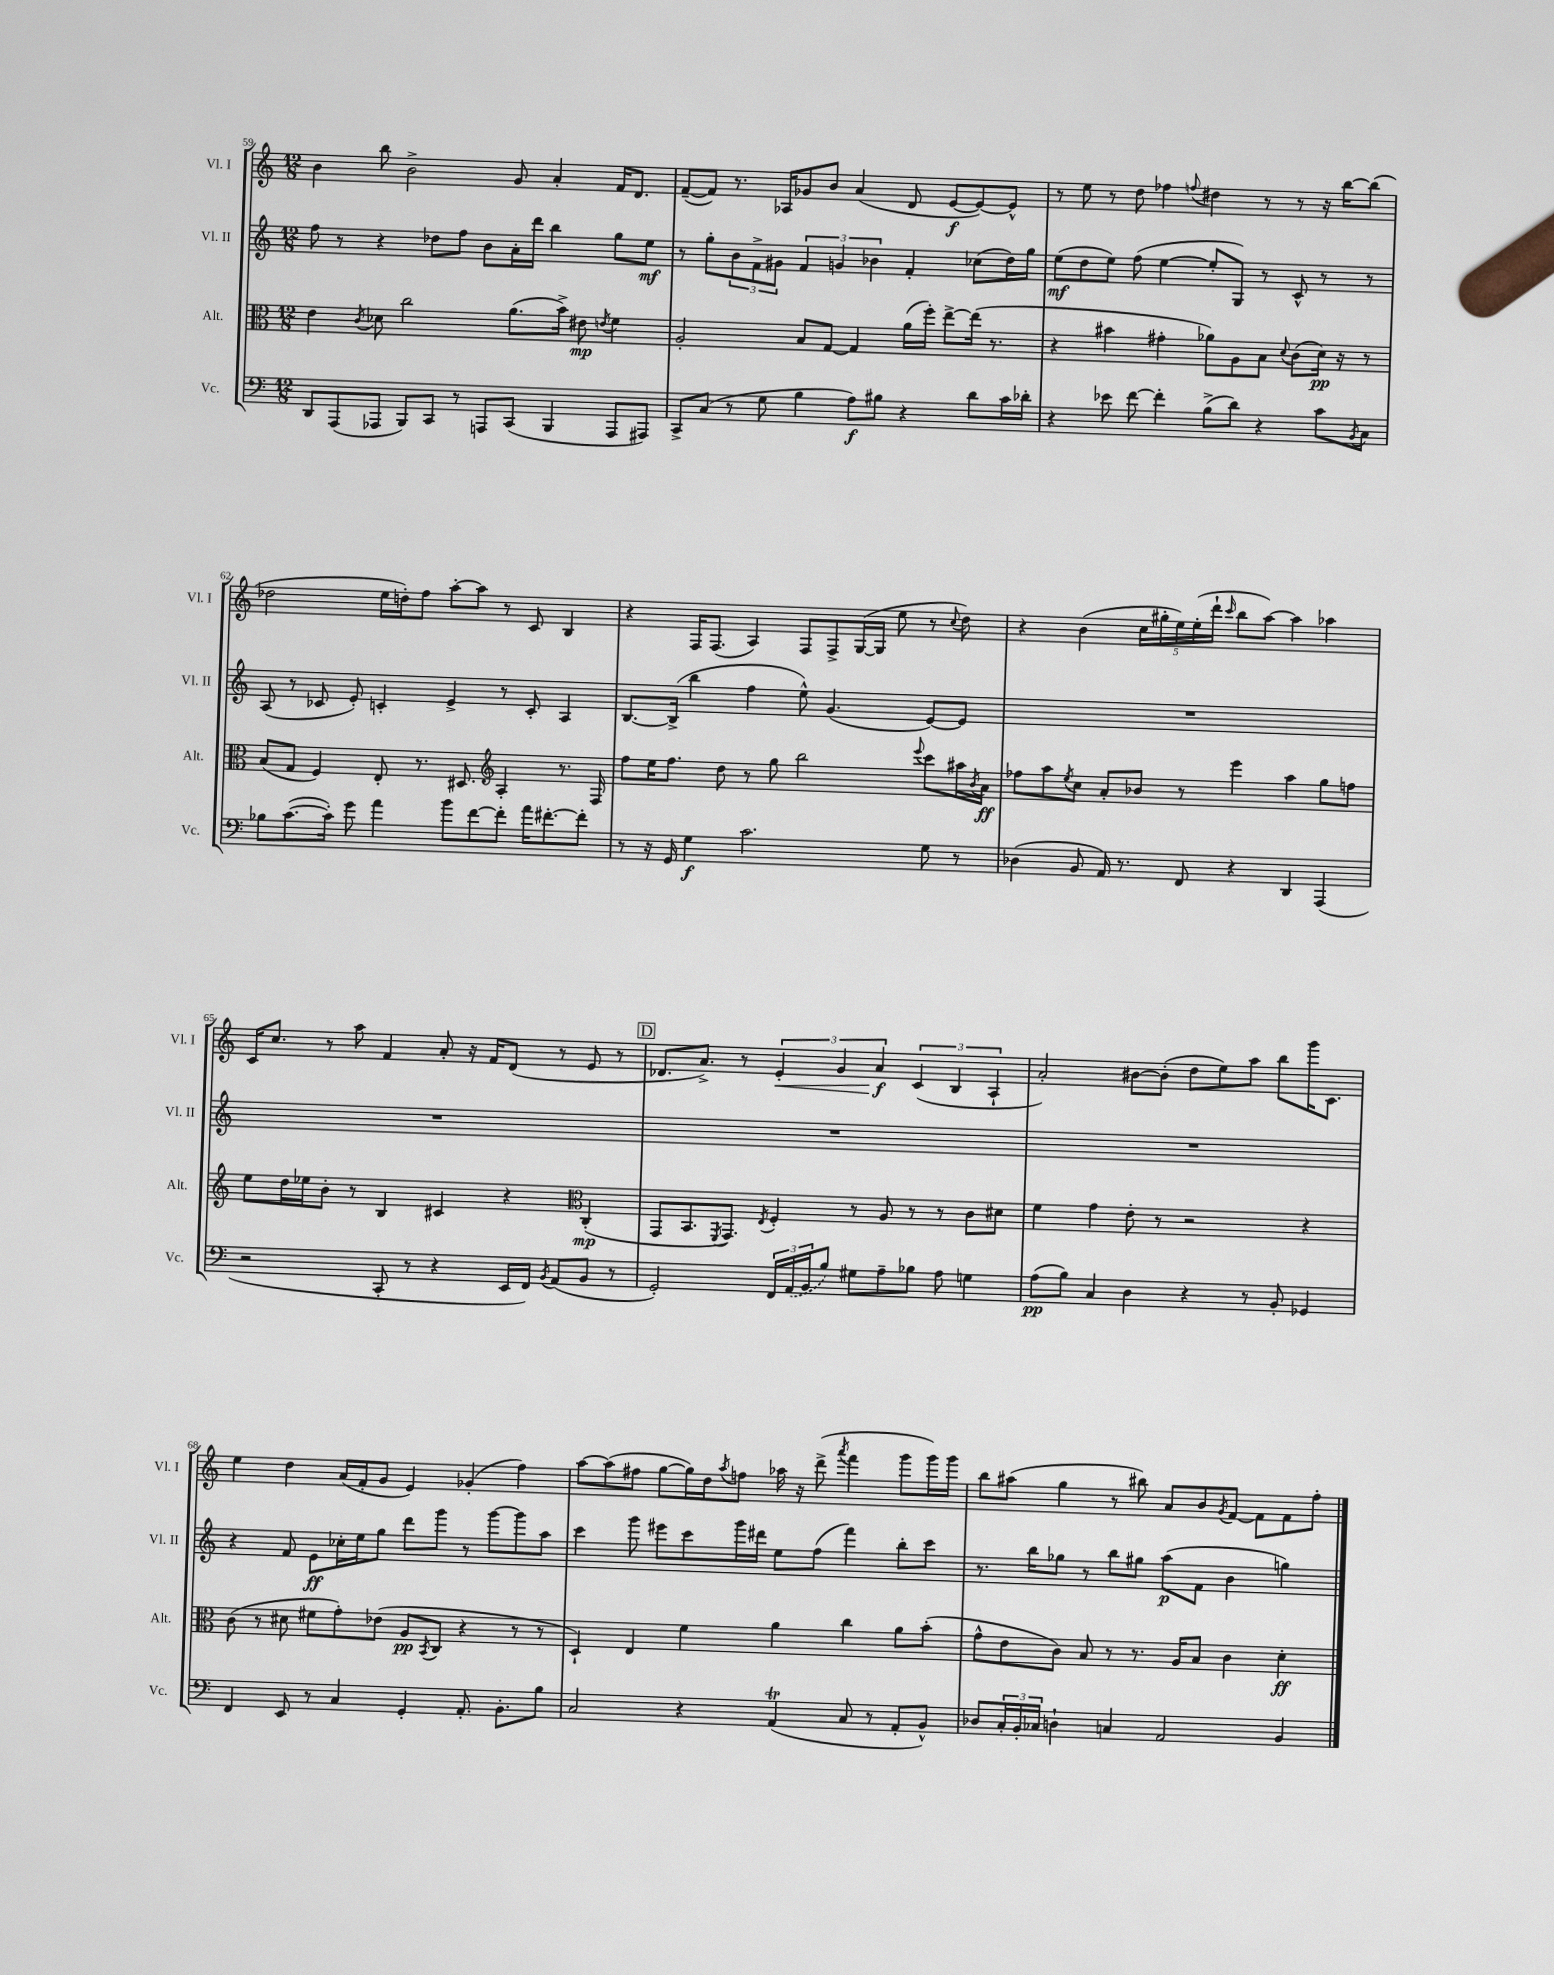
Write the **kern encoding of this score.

**kern	**kern	**kern	**kern
*staff4	*staff3	*staff2	*staff1
*clefF4	*clefC3	*clefG2	*clefG2
*k[]	*k[]	*k[]	*k[]
*M12/8	*M12/8	*M12/8	*M12/8
8DD/L	4e\	8ff\	4b\
(8AAA/	.	8r	.
.	8qc/	.	.
8AAA-/J	8d-\	4r	8bb\
8BBB/L)	2cc\	.	2b^\
8CC/J	.	8dd-\L	.
8r	.	8ff\J	.
8AAA/L	.	8b\L	.
(8CC/J	(8.a\L	16a'\L	8g/
.	.	16ddd\JJ	.
4BBB/	.	4bb\	4a'/
.	16b^\Jk)	.	.
.	8e#\	.	.
.	8qe/	.	.
8AAA/L	4f\	8gg\L	16f/LK
.	.	.	8.d/J
8AAA#/J)	.	8ee\J	.
=	=	=	=
8CC^/L	2A'/	8r	([8f~/L
(8C/J	.	8gg'\L	8f/]J)
8r	.	12b\	8.r
.	.	12f^\	.
8G\	.	.	.
.	.	12g#\J	.
.	.	.	16A-/LK
4B\	8B/L	6f/	8g-/
.	[8G/J	.	8b/J
.	.	6g/	.
8A\L)	4G/]	.	(4a/
.	.	6b-\	.
8B#\J	.	.	.
4r	(16a\LL	4f'/	8d/
.	16ff'\JJ)	.	.
.	[8ee^\L	.	[8e/L
8d\L	(16ee\]Jk	(8cc-\L	8e/_)
.	8.r	.	.
16c\L	.	16dd\L)	8e^^/]J
16d-'\JJ	.	16gg\JJ	.
=	=	=	=
4r	4r	(8ee\L	8r
.	.	8dd\	8ee\
8e-\	4b#\	8ee\J)	8r
[8f\	.	(8ff\	8dd\
4f'\]	4g#'\	[4ee\	4ff-\
.	.	.	8qqff/
(8B^\L	8a-\L)	8ee'/]L	4dd#\
8d\J)	8A\	8G/J)	.
4r	8B\J	8r	8r
.	8qqd/	.	.
.	(8c\L	8c^^/	8r
8c\L	16d\Jk)	8r	16r
.	16r	.	[16bb\LK
8qBB/	.	.	.
8C\J	8r	8r	(8bb\]J
=	=	=	=
8B-\L	(8B/L	(8A/	2dd-\
([8.c\	8G/J	8r	.
.	4F/)	8c-/	.
16c'\]Jk)	.	.	.
8g\	.	8e'/)	.
4a\	8E'/	4c'/	16ee\LL
.	.	.	16dd'\J)
.	8.r	.	8ff\J
8b\L	.	4e^/	[8aa'\L
.	8.D#/	.	.
[8f\	.	.	8aa\]J
*	*clefG2	*	*
8f'\]J	4A'/	8r	8r
16a\LK	.	8c'/	8c/
[8.f#'\	.	.	.
.	8.r	4A/	4B/
8f#'\]J	.	.	.
.	16F/	.	.
=	=	=	=
8r	8ff\L	[8.B/L	4r
16r	16ee\K	.	.
16GG/	8.ff\J	(16B^/]Jk	.
4G\	.	4bb\	16F/LK
.	.	.	(8.F/J
.	8dd\	.	.
2.c\	8r	4ff\	4A/)
.	8gg\	.	.
.	2bb\	8ee^^\)	8F/L
.	.	(4.g/	8F^/
.	.	.	([16G/L
.	.	.	16G/]JJ
.	.	.	8ee\
.	8qqeee/	.	.
8G\	8ccc\L	[8e/L)	8r
.	.	.	8qqcc/
8r	16aa#\L	8e/]J	8dd\)
.	8qb/	.	.
.	16a\JJ	.	.
=	=	=	=
(4D-\	8ff-\L	1.r	4r
.	8aa\	.	.
.	8qee/	.	.
8BB/	8cc\J	.	(4b\
16AA/)	8a'/L	.	.
8.r	.	.	.
.	8b-/J	.	20cc\LL
.	.	.	20gg#'\
.	.	.	20ee\)
8FF/	8r	.	.
.	.	.	(20ee'\
.	.	.	20ddd`\JJ
.	.	.	16qqccc/
4r	4eee\	.	8bb\L
.	.	.	[8aa\J)
4DD/	4aa\	.	4aa\]
(4AAA/	8gg\L	.	4aa-\
.	8ff\J	.	.
=	=	=	=
2r	8ee\L	1.r	16c/LK
.	.	.	8.cc/J
.	16dd\L	.	.
.	16ee-\J	.	.
.	8b'\J	.	8r
.	8r	.	8aa\
8CC'/	4B/	.	4f/
8r	.	.	.
4r	4c#/	.	8a'/
.	.	.	16r
.	.	.	16f/LK
16EE/LL	4r	.	(8d/J
16FF/JJ)	.	.	.
8qBB/	.	.	.
(8AA/L	.	.	8r
*	*clefC3	*	*
8BB/J	(4C'/	.	8e/
8r	.	.	8r
=	=	=	=
2GG'/)	8GG/L	1.r	8.d-/L
.	8.BB/	.	.
.	.	.	8.a^/J)
.	8qFF/	.	.
.	8.GG/J)	.	.
.	.	.	8r
.	8qE/	.	.
24FF/LL	4F'/	.	6e'/
(24AA/	.	.	.
24BB/J	.	.	.
8B/J)	.	.	.
.	.	.	6g/
8G#\L	8r	.	.
.	.	.	6a/
8A~\	8A/	.	.
8B-\J	8r	.	(6c/
8A\	8r	.	.
.	.	.	6B/
4G\	8c\L	.	.
.	.	.	6A`/
.	8d#\J	.	.
=	=	=	=
(8A\L	4f\	1.r	2a'/)
8B\J)	.	.	.
4C/	4g\	.	.
4D\	8e'\	.	[8b#\L
.	8r	.	(8b#'\]J
4r	2r	.	8dd\L
.	.	.	8ee\)
8r	.	.	8aa\J
8BB'/	.	.	8bb\L
4GG-/	4r	.	16ggg\K
.	.	.	8.c\J
=	=	=	=
4FF/	(8c\	4r	4ee\
.	8r	.	.
8EE/	8d#\	8f/	4dd\
8r	8f#\L	8e\L	.
4C/	8g'\)	16cc-'\L	(16a/LL
.	.	16ee\J	16f'/J
.	(8e-\J	8gg\J	8g/J
4GG'/	8A/L	8ddd\L	4e/)
.	8qBB/	.	.
.	8C/J	8ggg\J	.
8.AA'/	4r	8r	(4g-'/
.	.	[8ggg\L	.
8.BB'\L	.	.	.
.	8r	8ggg\]	4ff\)
8B\J	8r	8aa\J	.
=	=	=	=
2C/	4D`/)	4ccc\	[8aa\L
.	.	.	(8aa\]
.	4E/	8ggg\	8ff#\J
.	.	8eee#\L	[8gg\L
4r	4f\	8ccc\	16gg\]L)
.	.	.	16dd\J
.	.	.	8qaa/
.	.	16ggg\L	8ff\J
.	.	16ddd#\JJ	.
(4AA/	4a\	8ee\L	16aa-\
.	.	.	16r
.	.	(8ff\J	(8ddd^\
.	.	.	8qaaa/
8C/	4cc\	4fff\)	4fff\
8r	.	.	.
8AA'/L	8a\L	8bb'\L	8ggg\L
8BB^^/J)	(8b'\J	8ccc\J	16ggg\L)
.	.	.	16ggg\JJ
=	=	=	=
8D-/L	8g^^\L	8.r	8bb\L
24C'/L	8e\	.	(8aa#\J
24BB'/	.	.	.
.	.	16bb\LK	.
24C-/JJ	.	.	.
4D`\	8c\J)	8gg-\J	4gg\
.	8B/	8r	.
4C/	8r	8bb\L	8r
.	8.r	8gg#\J	8bb#\)
2AA/	.	(8aa\L	8a/L
.	16A/LK	.	.
.	8B/J	8f\J	8b/
.	.	.	8qg/
.	4c\	4b\	[8f/J
.	.	.	8f\]L
4BB/	4d'\	4gg\)	8f\
.	.	.	8ff'\J
==	==	==	==
*-	*-	*-	*-
